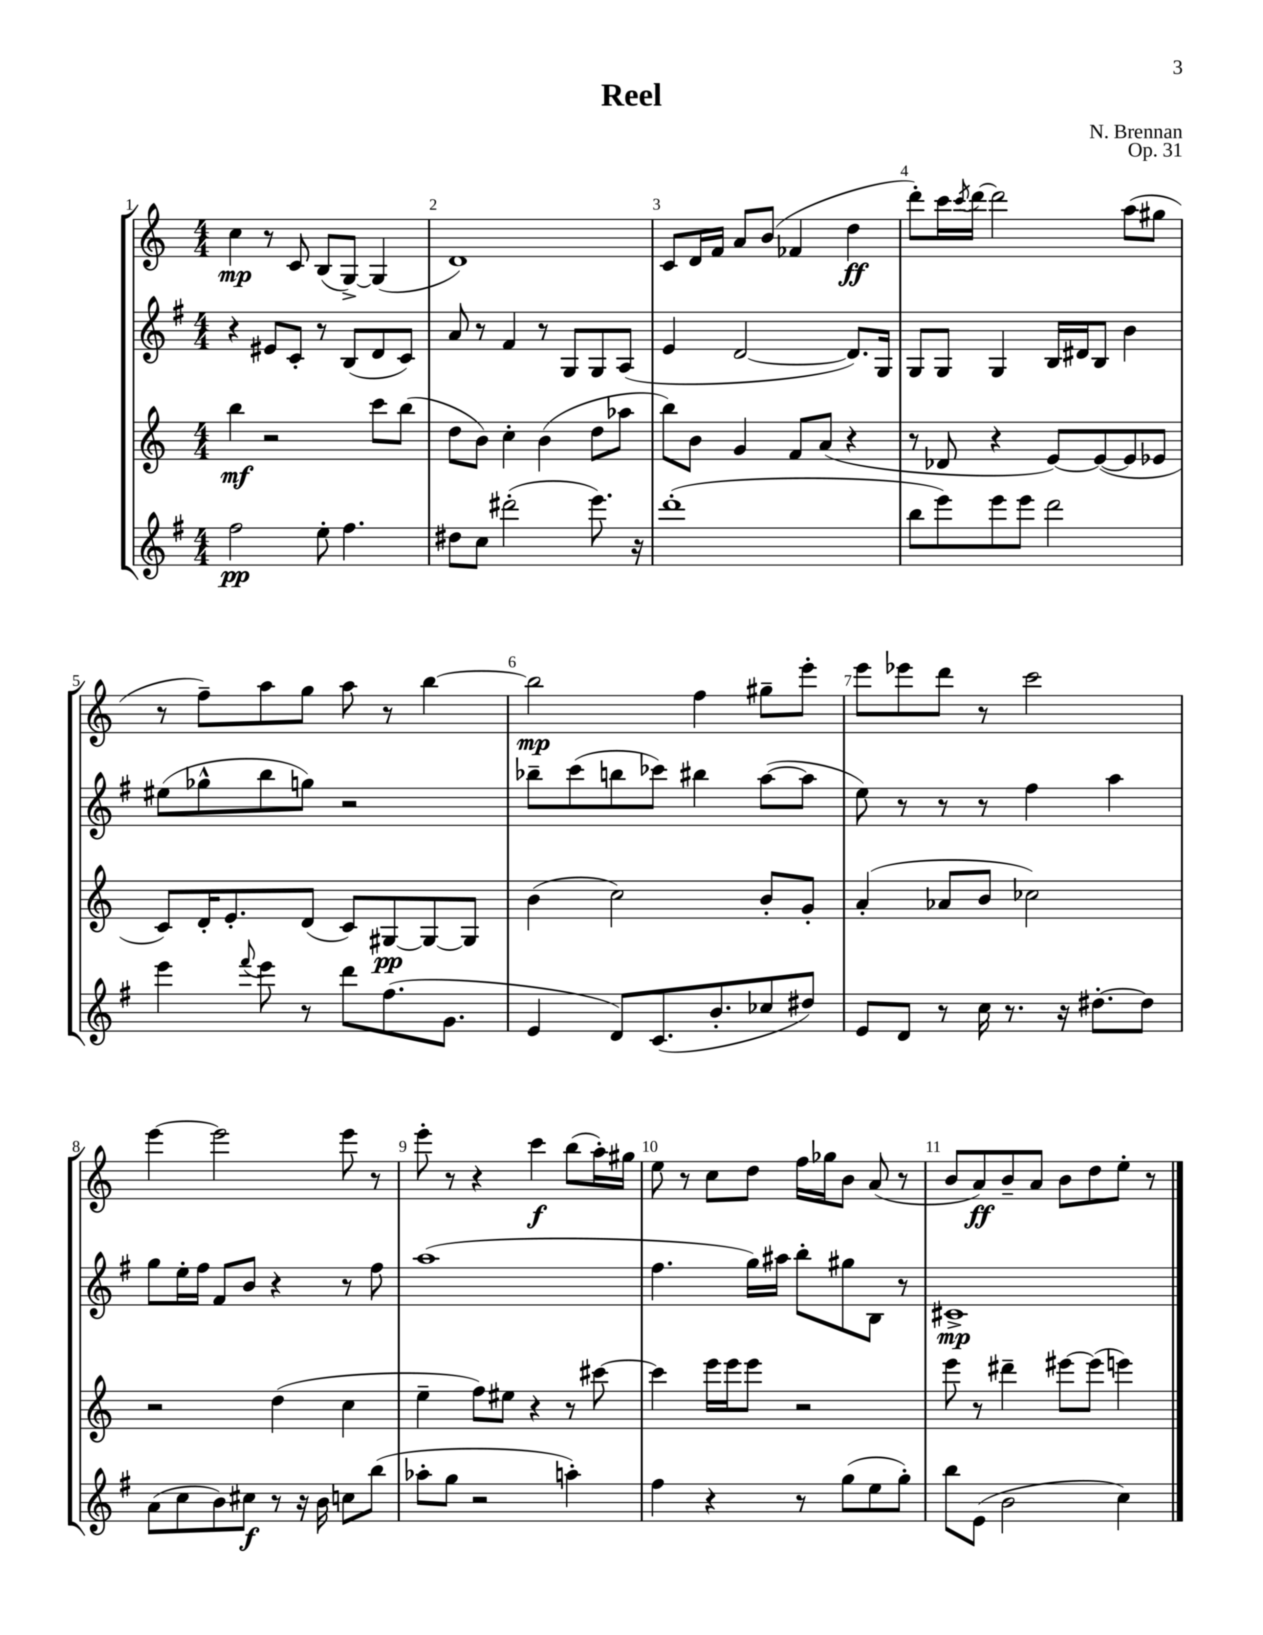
\header { title = "Reel" composer = "N. Brennan" opus = "Op. 31" }
<<
\new StaffGroup <<
\new Staff = "s0" {
    \clef treble \key c \major \numericTimeSignature \time 4/4
    c''4\mp r8 c'8 b8( g8~->) g4( |
    d'1) |
    c'8 d'16 f'16 a'8 b'8( fes'4 d''4\ff |
    d'''8-.) c'''16 \acciaccatura { c'''8 } d'''16~ d'''2 a''8( gis''8 |
    r8 f''8--) a''8 g''8 a''8 r8 b''4~ |
    b''2\mp f''4 gis''8-- e'''8-. |
    e'''8 ees'''8 d'''8 r8 c'''2 |
    e'''4~ e'''2 e'''8 r8 |
    e'''8-. r8 r4 c'''4\f b''8( a''16-.) gis''16 |
    e''8 r8 c''8 d''8 f''16 ges''16 b'8 a'8( r8 |
    b'8 a'8\ff) b'8-- a'8 b'8 d''8 e''8-. r8 \bar "|." |
}
\new Staff = "s1" {
    \clef treble \key g \major \numericTimeSignature \time 4/4
    r4 eis'8 c'8-. r8 b8( d'8 c'8) |
    a'8 r8 fis'4 r8 g8 g8 a8( |
    e'4 d'2~ d'8.) g16 |
    g8 g8 g4 b16 dis'16 b8 b'4 |
    eis''8( ges''8-^ b''8 g''8) r2 |
    bes''8-- c'''8( b''8 ces'''8) bis''4 a''8~( a''8 |
    e''8) r8 r8 r8 fis''4 a''4 |
    g''8 e''16-. fis''16 fis'8 b'8 r4 r8 fis''8 |
    a''1( |
    fis''4. g''16) ais''16 b''8-. gis''8 b8 r8 |
    cis'1->\mp \bar "|." |
}
\new Staff = "s2" {
    \clef treble \key c \major \numericTimeSignature \time 4/4
    b''4\mf r2 c'''8 b''8( |
    d''8 b'8) c''4-. b'4( d''8 aes''8 |
    b''8) b'8 g'4 f'8 a'8( r4 |
    r8 des'8 r4 e'8~) e'8~( e'8 ees'8 |
    c'8) d'16-. e'8.-. d'8( c'8) gis8~\pp gis8~ gis8 |
    b'4( c''2) b'8-. g'8-. |
    a'4-.( aes'8 b'8 ces''2) |
    r2 d''4( c''4 |
    e''4-- f''8) eis''8 r4 r8 cis'''8~ |
    cis'''4 e'''16 e'''16 e'''8 r2 |
    e'''8 r8 dis'''4-- eis'''8~ eis'''8( e'''4) \bar "|." |
}
\new Staff = "s3" {
    \clef treble \key g \major \numericTimeSignature \time 4/4
    fis''2\pp e''8-. fis''4. |
    dis''8 c''8 dis'''2-.( e'''8.) r16 |
    d'''1-.( |
    b''8 e'''8) e'''8 e'''8 d'''2 |
    e'''4 \appoggiatura { fis'''8 } e'''8 r8 d'''8 fis''8.( g'8. |
    e'4 d'8) c'8.( b'8.-. ces''8 dis''8) |
    e'8 d'8 r8 c''16 r8. r16 dis''8.~-. dis''8 |
    a'8( c''8 b'8) cis''8\f r8 r16 b'16 c''8 b''8( |
    aes''8-. g''8 r2 a''4-.) |
    fis''4 r4 r8 g''8( e''8 g''8-.) |
    b''8 e'8( b'2 c''4) \bar "|." |
}
>>
>>
\layout { \context { \Score \override BarNumber.break-visibility = ##(#f #t #t) barNumberVisibility = #all-bar-numbers-visible } }
